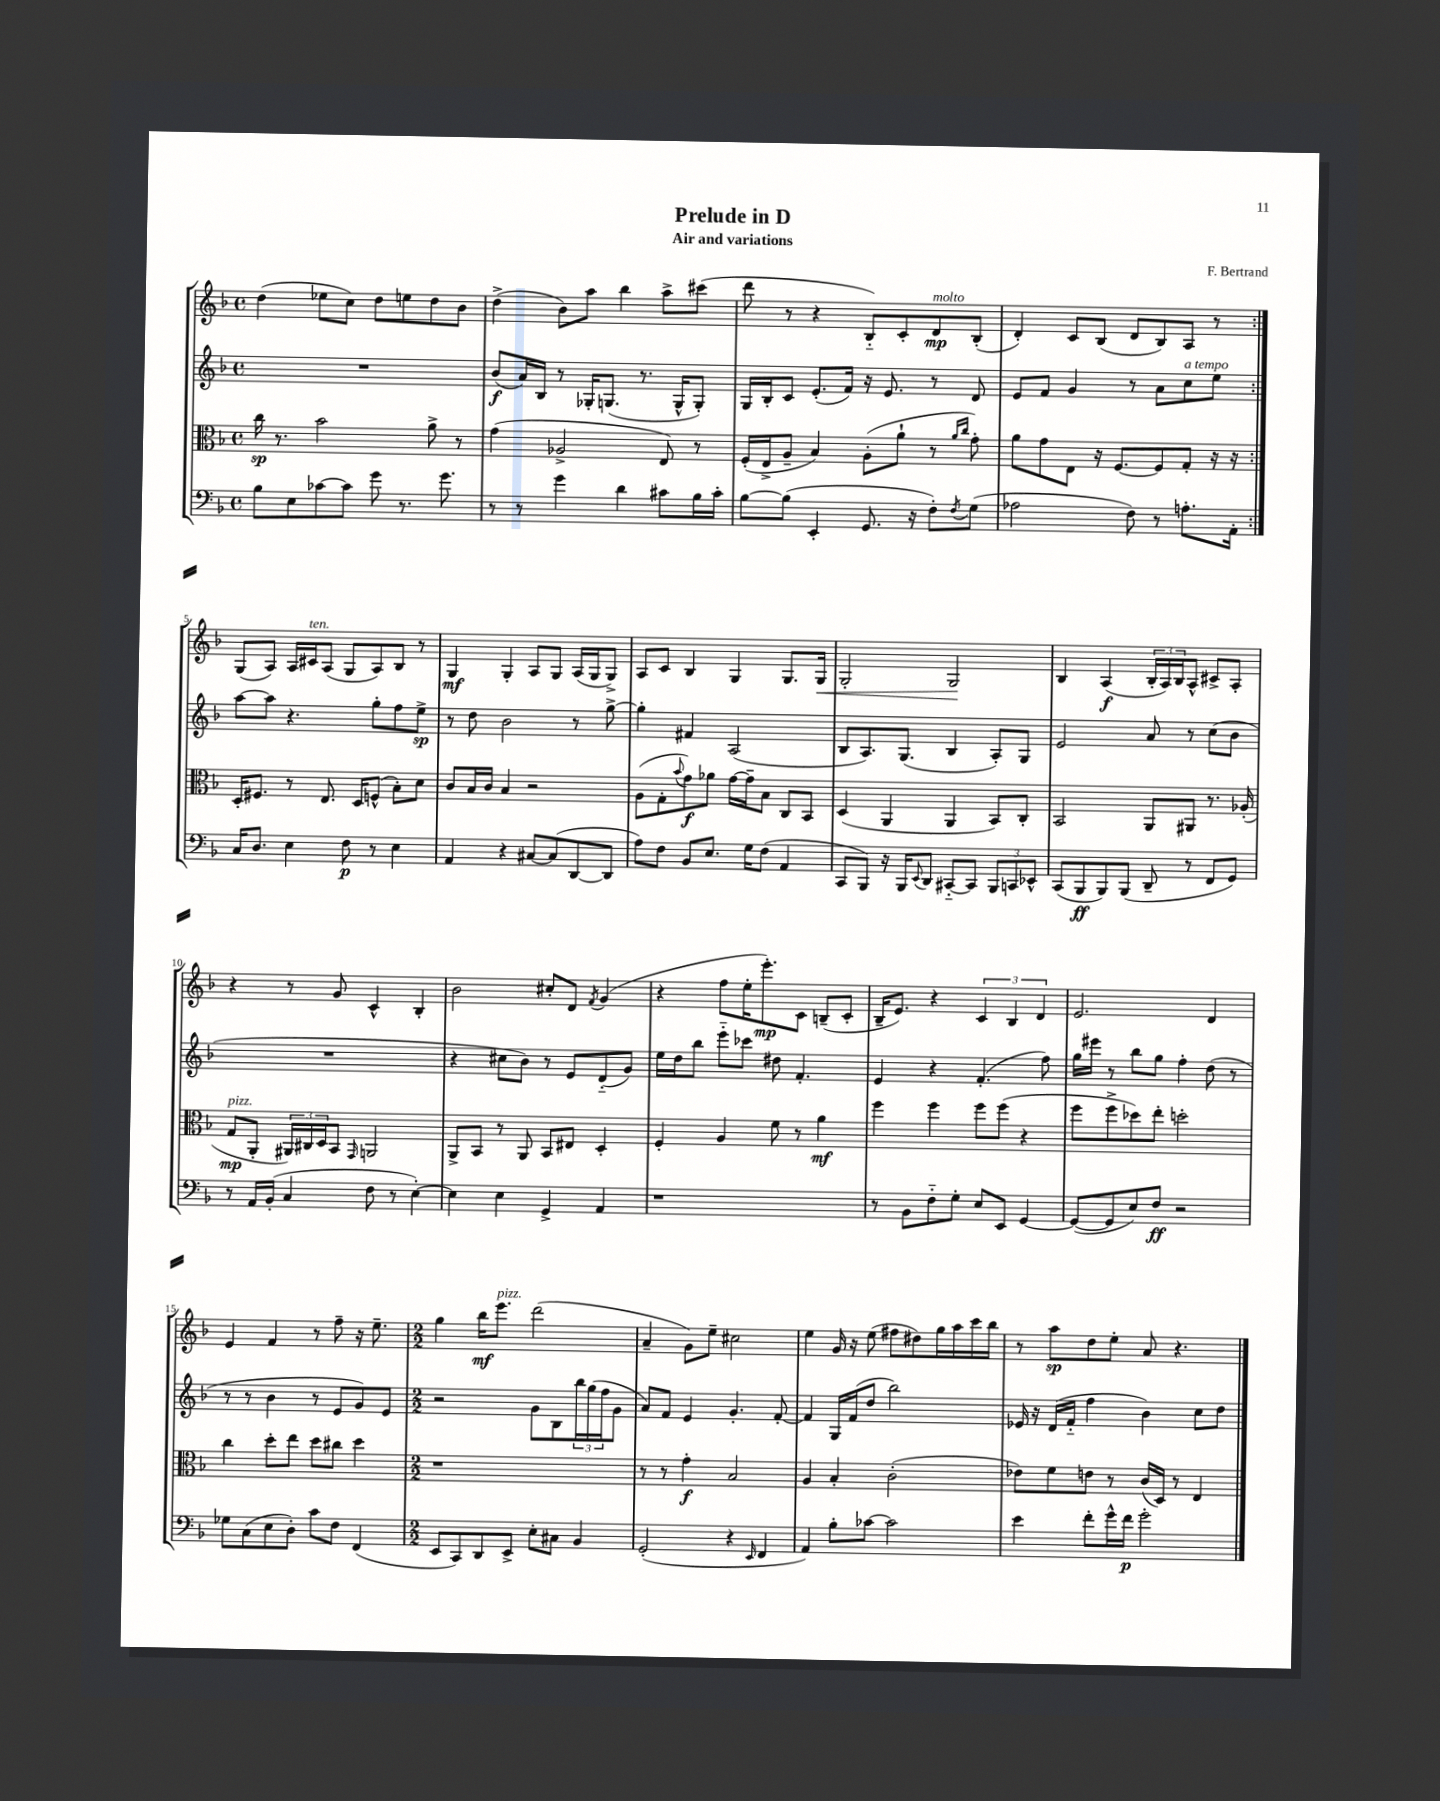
\header { title = "Prelude in D" composer = "F. Bertrand" subtitle = "Air and variations" }
<<
\new StaffGroup <<
\new Staff = "s0" {
    \clef treble \key f \major \defaultTimeSignature \time 4/4
    \repeat volta 2 { d''4( ees''8 c''8) d''8 e''8 d''8 bes'8 |
    d''4->( bes'8) a''8 bes''4 a''8-> cis'''8( |
    d'''8 r8 r4 bes8-_) c'8-. d'8\mp^\markup { \italic "molto" } bes8-.( |
    d'4-.) c'8 bes8( d'8 bes8) a8 r8 | }
    g8( a8) a16 cis'16^\markup { \italic "ten." } a8( g8 a8) bes8 r8 |
    g4\mf g4-. a8 g8 a16( g16 g8->) |
    a8 c'8 bes4 g4 g8. g16\< |
    g2-. g2\! |
    bes4 a4\f( \tuplet 3/2 { bes16-. a16) bes16 } a8-^ cis'8-> a8-. |
    r4 r8 g'8 c'4-^ bes4-. |
    bes'2 cis''8-. d'8 \acciaccatura { f'8 } g'4( |
    r4 f''8 e''16-. e'''8.-.\mp) c'8 b8--( c'8-. |
    bes16-- e'8.) r4 \tuplet 3/2 { c'4 bes4 d'4 } |
    e'2. d'4 |
    e'4 f'4 r8 f''8-- r16 e''8.-- |
    \numericTimeSignature \time 2/2 g''4 bes''16\mf e'''8.^\markup { \italic "pizz." } d'''2( |
    a'4-- g'8) e''8-- cis''2 |
    e''4 g'16 r16 e''8( fis''8 dis''8) g''16 a''16 c'''16 bes''16 |
    r8 a''8\sp d''8 e''8-. a'8 r4. \bar "|." |
}
\new Staff = "s1" {
    \clef treble \key f \major \defaultTimeSignature \time 4/4
    \repeat volta 2 { R1 |
    bes'8\f( a'16) bes16 r8 ges16-. g8.( r8. g16-^ g8-.) |
    g16 bes16-. c'8 e'8.-.( f'16) r16 e'8. r8 d'8 |
    e'8 f'8 g'4 r8 a'8 c''8^\markup { \italic "a tempo" } e''8 | }
    a''8~ a''8 r4. g''8-. f''8 e''8->\sp |
    r8 d''8 bes'2 r8 g''8~-> |
    g''4-. fis'4 a2( |
    bes8 a8.) g8.( bes4 a8-.) g8 |
    e'2 a'8 r8 c''8( bes'8 |
    R1 |
    r4 cis''8 bes'8) r8 e'8 d'8-_( g'8) |
    e''16 d''16 bes''8 e'''8-_ ces'''8 dis''8 f'4.-. |
    e'4 r4 f'4.-.( f''8) |
    g''16 eis'''16 r8 bes''8 g''8 f''4-. d''8( r8 |
    r8 r8 bes'4 r8 e'8 g'8) e'8 |
    \numericTimeSignature \time 2/2 r2 g'8 bes8 \tuplet 3/2 { bes''16 g''16( f''16 } g'8 |
    a'8) f'8 e'4 g'4.-. f'8~-. |
    f'4 g16 f'16( d''8 bes''2) |
    ees'16 r16 d'16( f'16-_ f''4 bes'4) c''8 d''8 \bar "|." |
}
\new Staff = "s2" {
    \clef alto \key f \major \defaultTimeSignature \time 4/4
    \repeat volta 2 { c''16\sp r8. bes'2 a'8-> r8 |
    g'4( aes2-> e8) r8 |
    f16-.( e16-> a8-- bes4) a8-.( a'8-! r8 \grace { a'16 c''16 } g'8-.) |
    a'8 g'8 e8 r16 f8.~ f8 g8-. r16 r16 | }
    d16-. fis8. r8 e8. d16 f8-^( bes8-.) d'8 |
    c'8 bes16 c'16 bes4 r2 |
    a8( g8-. \appoggiatura { bes'8 } g'8\f) aes'8 g'16~ g'16-- bes8 c8 bes,8 |
    d4( a,4 a,4 bes,8) c8-. |
    bes,2 a,8 ais,8 r8. aes16-.( |
    g8\mp^\markup { \italic "pizz." } a,8-. \tuplet 3/2 { ais,16) cis16 d16 } bes,8 \grace { g,16 } a,2 |
    a,8-> bes,8 r8 a,8 bes,8 eis8 d4-. |
    f4-. a4 f'8 r8 a'4\mf |
    f''4 f''4 f''8 f''8( r4 |
    f''8 f''8-> des''8) e''8-. d''2-. |
    c''4 d''8-. e''8 d''8 cis''8 d''4 |
    \numericTimeSignature \time 2/2 r1 |
    r8 r8 g'4-.\f bes2 |
    a4 bes4-. c'2-.( |
    ees'8) f'8 e'8 r8 c'16( d16) r8 e4 \bar "|." |
}
\new Staff = "s3" {
    \clef bass \key f \major \defaultTimeSignature \time 4/4
    \repeat volta 2 { bes8 e8 ces'8~ ces'8 g'8 r8. g'8. |
    r8 r8 g'4 d'4 cis'8 bes16 cis'16-. |
    bes8~ bes8( e,4-. g,8. r16 f8-.) \acciaccatura { f8 } g8( |
    aes2 f8) r8 a8.-. a,16-. | }
    c16 d8. e4 f8\p r8 e4 |
    a,4 r4 cis8~ cis8( d,8~ d,8 |
    a8) f8 bes,8 e8. g16 f8( a,4 |
    c,8 bes,,8) r16 bes,,16 \appoggiatura { e,8 } d,8 cis,8~-_ cis,8 \tuplet 3/2 { bes,,8 c,8 ees,8-^ } |
    c,8( bes,,8\ff bes,,8) bes,,8( d,8-- r8 f,8 g,8) |
    r8 a,16 bes,16-.( c4 f8 r8 e4~-.) |
    e4 e4 g,4-> a,4 |
    r1 |
    r8 bes,8 f8-_ g8-. e8 e,8 g,4~ |
    g,8~( g,8 e8) f8\ff r2 |
    ges8 c8( e8 d8-.) c'8 f8 f,4( |
    \numericTimeSignature \time 2/2 e,8 c,8) d,8 e,8-> e8-. cis8 bes,4 |
    g,2-.( r4 \grace { e,16 } f,4 |
    a,4) bes8-. ces'8~ ces'2 |
    e'4 f'8-. g'16-^ f'16\p g'2-. \bar "|." |
}
>>
>>
